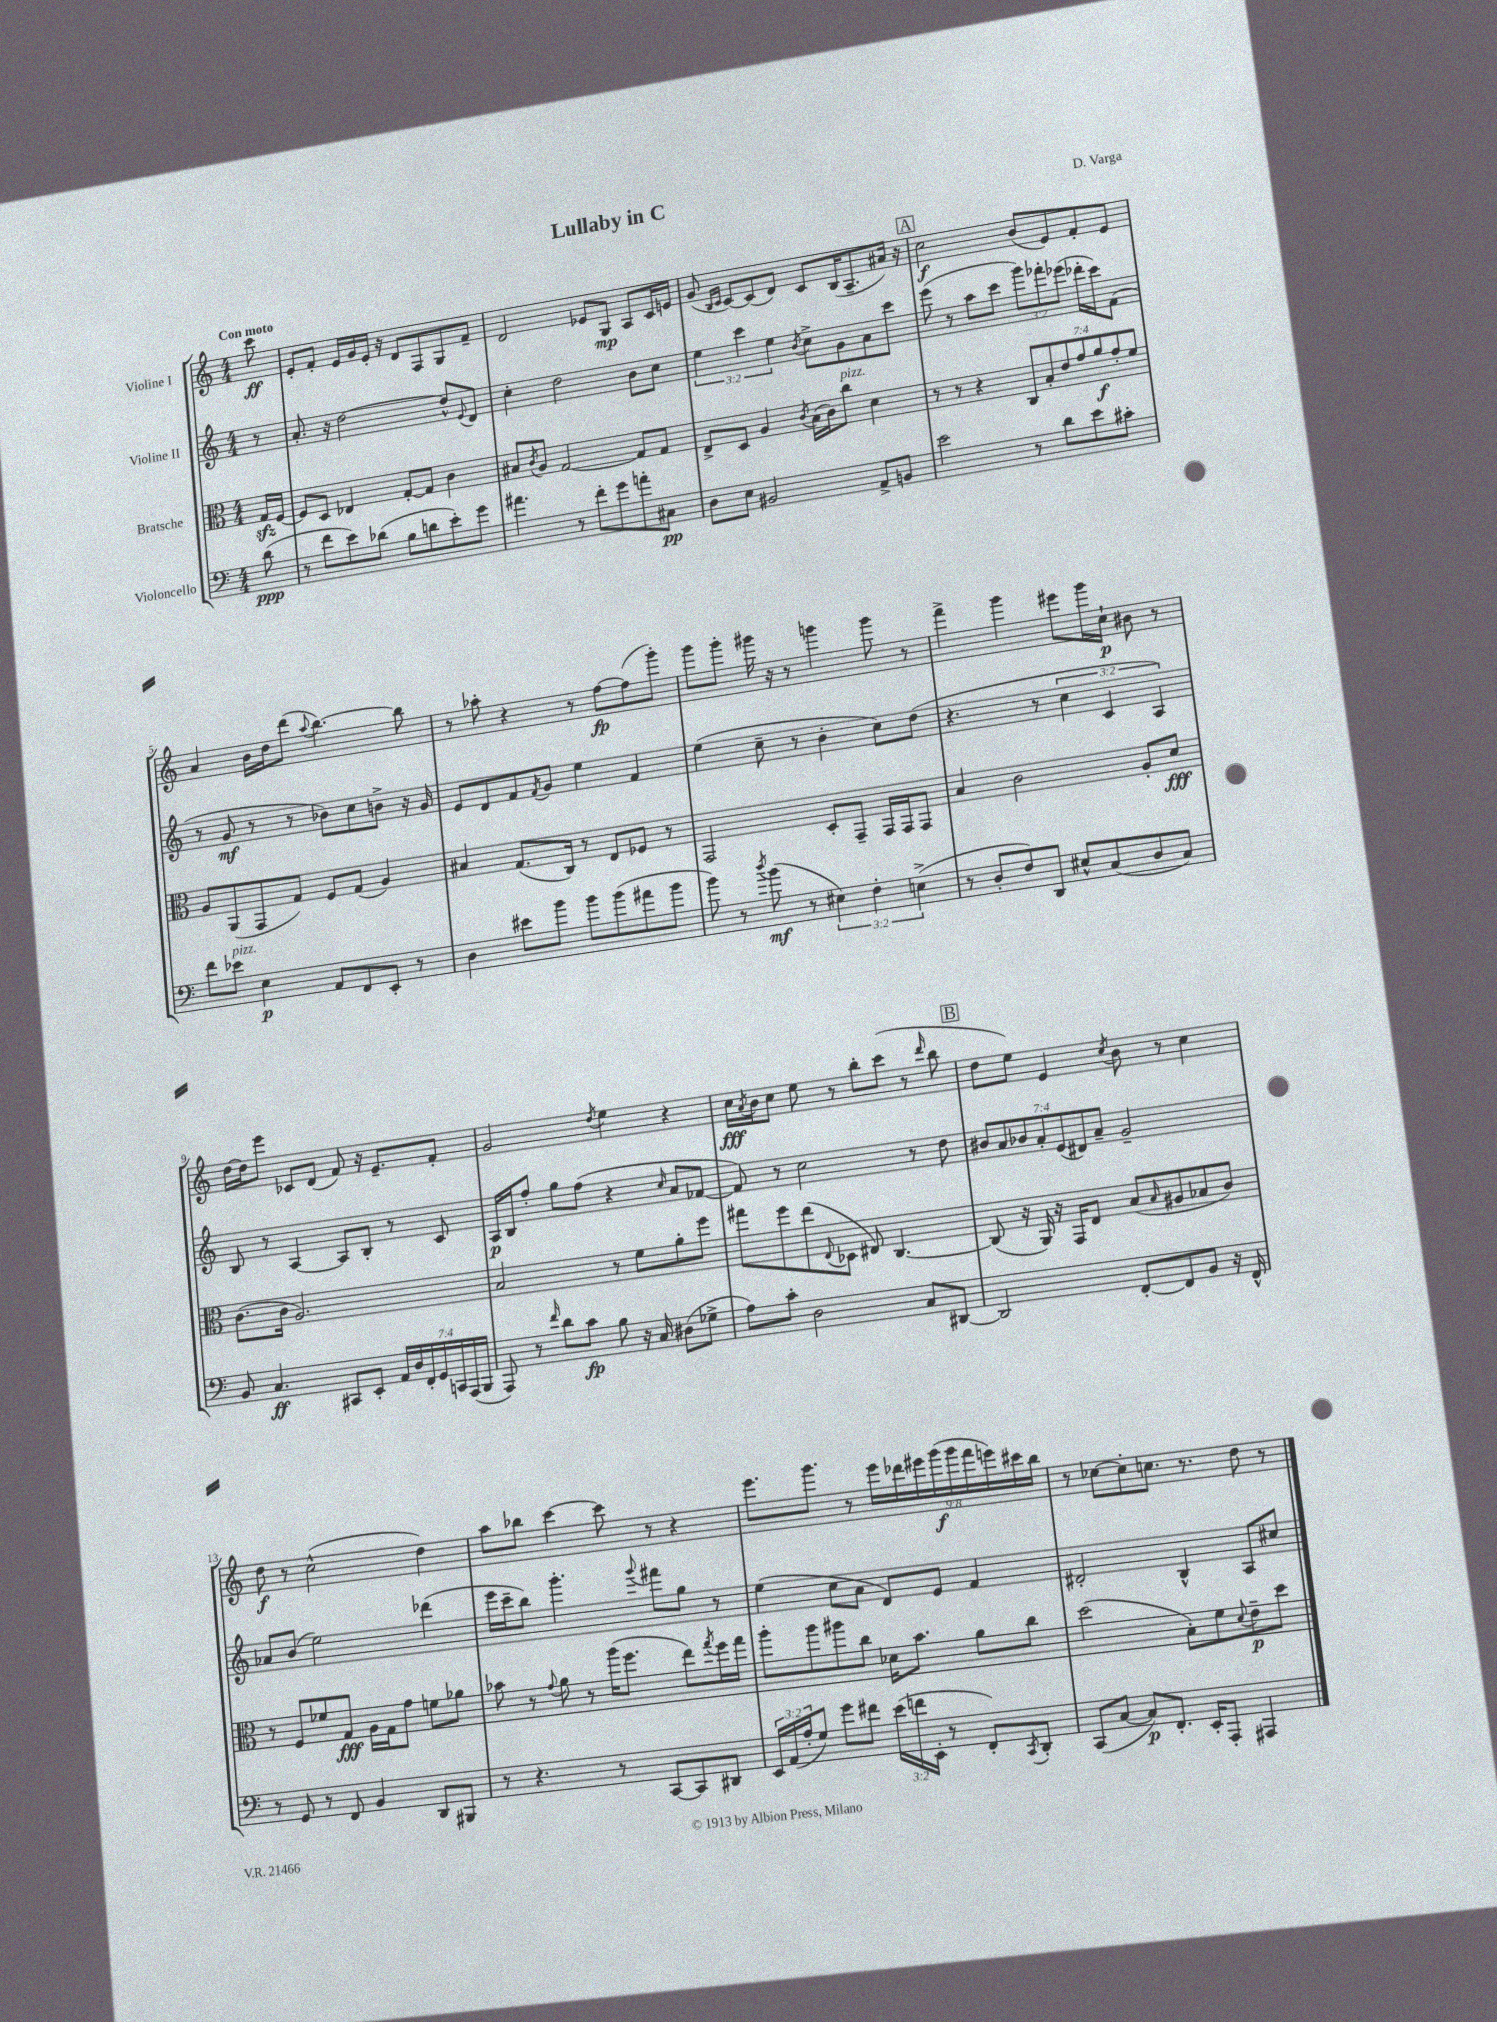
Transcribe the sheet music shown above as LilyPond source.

\header { title = "Lullaby in C" composer = "D. Varga" }
<<
\new StaffGroup <<
\new Staff = "s0" \with { instrumentName = "Violine I" } {
    \clef treble \key c \major \numericTimeSignature \time 4/4 \override Staff.TupletNumber.text = #tuplet-number::calc-fraction-text \partial 8 \tempo "Con moto"
    c'''8\ff |
    e'8-. f'8-. e'16 g'16 e'16-. r16 d'8 f8 g8 f'8-- |
    d'2 ees'8 g8\mp a8 c'16 e'16 |
    g'8( \grace { b16 c'16 } c'8~) c'8( d'8) c'8 b16( a8.-- ais'16) r16 |
    \mark \markup { \box "A" } c''2\f b'8( e'8) f'8-. e'8 |
    a'4 b'16 d''16 d'''8( \appoggiatura { a''8 } b''4.~) b''8 |
    r8 aes''8-. r4 r8 f''8~\fp f''8( g'''8-.) |
    g'''8 g'''8-. gis'''16 r16 r8 g'''4 g'''8 r8 |
    f'''4-> g'''4 eis'''8 g'''16 c''16-!\p bis'8 r8 |
    d''16~ d''16 e'''8 ces'8 d'8( f'8) r16 e'8.-- f'8-. |
    g'2 \acciaccatura { d''8 } e''4 r4 |
    c''16\fff \acciaccatura { a'8 } b'16 c''8 e''8 r8 b''8-. c'''8( r8 \grace { d'''16 } b''8 |
    \mark \markup { \box "B" } d''8 e''8) e'4 \acciaccatura { c''8 } b'8 r8 c''4 |
    d''8\f r8 c''2-^( d''4) |
    a''8 bes''8 c'''4~ c'''8 r8 r4 |
    e'''8. g'''8. r8 \tuplet 9/8 { e'''16 des'''16 eis'''16 g'''16\f( g'''16 f'''16 e'''16) cis'''16 b''16 } |
    r8 ces''8~ ces''8-. c''8. r8. d''8 r8 \bar "|." |
}
\new Staff = "s1" \with { instrumentName = "Violine II" } {
    \clef treble \key c \major \numericTimeSignature \time 4/4 \override Staff.TupletNumber.text = #tuplet-number::calc-fraction-text \partial 8
    r8 |
    a'8.-. r16 d''2~ d''8-^ \appoggiatura { e'8 } d'8 |
    c''4-. d''2 b'8 c''8 |
    \tuplet 3/2 { e''4 c'''4 e''4 } \acciaccatura { b'8 } c''8-> g'8 a'8 c'''8 |
    \mark \markup { \box "A" } e'''8( r8 a''8 c'''8 \tuplet 3/2 { g'''8) fes'''8-. ees'''8( } des'''16-. c'''16) f'8( |
    r8 g'8\mf r8 r8 bes'8) c''8 b'8-> r16 g'16 |
    e'8 d'8 f'8 \acciaccatura { f'8 } g'8 e''4 f'4 |
    e''4( c''8-- r8 b'4-. c''8) d''8( |
    r4. r8 \tuplet 3/2 { c''4 c'4 a4) } |
    b8 r8 a4~ a8 b8-. r8 c'8 |
    a16\p b16 f''8-. g''8 f''8( r4 \grace { c''16 } a'8 fes'8~ |
    fes'8) r8 c''2 r8 d''8 |
    \mark \markup { \box "B" } \tuplet 7/4 { bis'8 a'8 bes'8 a'8-. e'8( dis'8) a'8-- } g'2-- |
    aes'8 b'8( e''2) des'''4( |
    e'''16 c'''16-- b''8) g'''4.-. \appoggiatura { g'''8 } fis'''8 g''8 r8 |
    e''4( c''8 a'8 d'8) e'8 f'4 |
    dis'2-. b4-^ a8 cis''8 \bar "|." |
}
\new Staff = "s2" \with { instrumentName = "Bratsche" } {
    \clef alto \key c \major \numericTimeSignature \time 4/4 \override Staff.TupletNumber.text = #tuplet-number::calc-fraction-text \partial 8
    g16\sfz f16~ |
    f8 d8 ees4 g8~-. g8 c'4 |
    bis8 \acciaccatura { c'8 } a8 g2~ g8 g8 |
    e8-> d8 a4 \acciaccatura { c'8 } b16( c'16) c''8^\markup { \italic "pizz." } d'4 |
    \mark \markup { \box "A" } r8 r8 r4 \tuplet 7/4 { c8 b8-. e'8 g'8 a'8\f g'8-. f'8 } |
    a8 a,8( g,8 g8) f8 g8( a4) |
    bis4 g8.( c16) r8 e8 fes8 r8 |
    g,2 d8-. g,8-- g,16 g,16 g,8 |
    b4 c'2 a8-. d'8\fff |
    c'8.( c'16 a2.) |
    b2 r8 f'8 a'8-. f''8 |
    gis''8 f''8 e''8( \appoggiatura { e8 } des8 eis8) c4.~ |
    \mark \markup { \box "B" } c8( r16 a,16) r16 g,16 e8 b8( \grace { b16 } ais8 bes8 c'8) |
    r8 f8 fes'8 g8\fff a16 g16 g'8 f'8 aes'8 |
    bes'8 r8 \appoggiatura { g'8 } a'8 r8 a''16( f''8. e''8) \acciaccatura { g''8 } f''16 g''16 |
    a''8-. a''8 ais''8 c''8 des'16 b'8. a'8 c''8 |
    d''2( b8-.) f'8 \appoggiatura { d'8 } e'8--\p d''8 \bar "|." |
}
\new Staff = "s3" \with { instrumentName = "Violoncello" } {
    \clef bass \key c \major \numericTimeSignature \time 4/4 \override Staff.TupletNumber.text = #tuplet-number::calc-fraction-text \partial 8
    d'8\ppp( |
    r8 f'8 e'8) des'8( b8 d'8 e'8-.) g'8 |
    ais'4. r8 f'8-. g'8 a'8-. cis8\pp |
    d8 e8 bis,2 a,8-> b,8 |
    \mark \markup { \box "A" } e'2 r8 d'8 e'8 cis'8-. |
    f'8 ees'8^\markup { \italic "pizz." } e4\p a,8 f,8 e,8-. r8 |
    d4 eis'8 b'8 b'8 b'8( ais'8 b'8 |
    b'8) r8 \acciaccatura { d''8 } b'8\mf( r8 \tuplet 3/2 { eis4) f4-. e4->( } |
    r8 d8-. f8) d,8 eis8-^ c8( d8 c8) |
    b,8 c4.\ff cis,8 e,8-. \tuplet 7/4 { a,16 d16 f,16-. g,16 c,16 a,,16( b,,16 } |
    a,,8) r8 \grace { f'16 } d'8 c'8\fp b8 r16 c16 dis8( ges8-> |
    a8) c'8-. d2 c8 dis,8~ |
    \mark \markup { \box "B" } dis,2 f,8~-. f,8 b,8 r16 f,16-^ |
    r8 g,8 r8 f,8 b,4 d,8 bis,,8 |
    r8 r4. r8 c,8~ c,8 dis,8 |
    \tuplet 3/2 { e,16 a,16( a16-. } g8) g'8 fis'8 \tuplet 3/2 { e'16( f'16 e,16-. } r8 f,8-.) \acciaccatura { c,8 } d,8-. |
    c,8( c8~ c8\p) f,8.-. e,16-. a,,8-. ais,,4 \bar "|." |
}
>>
>>
